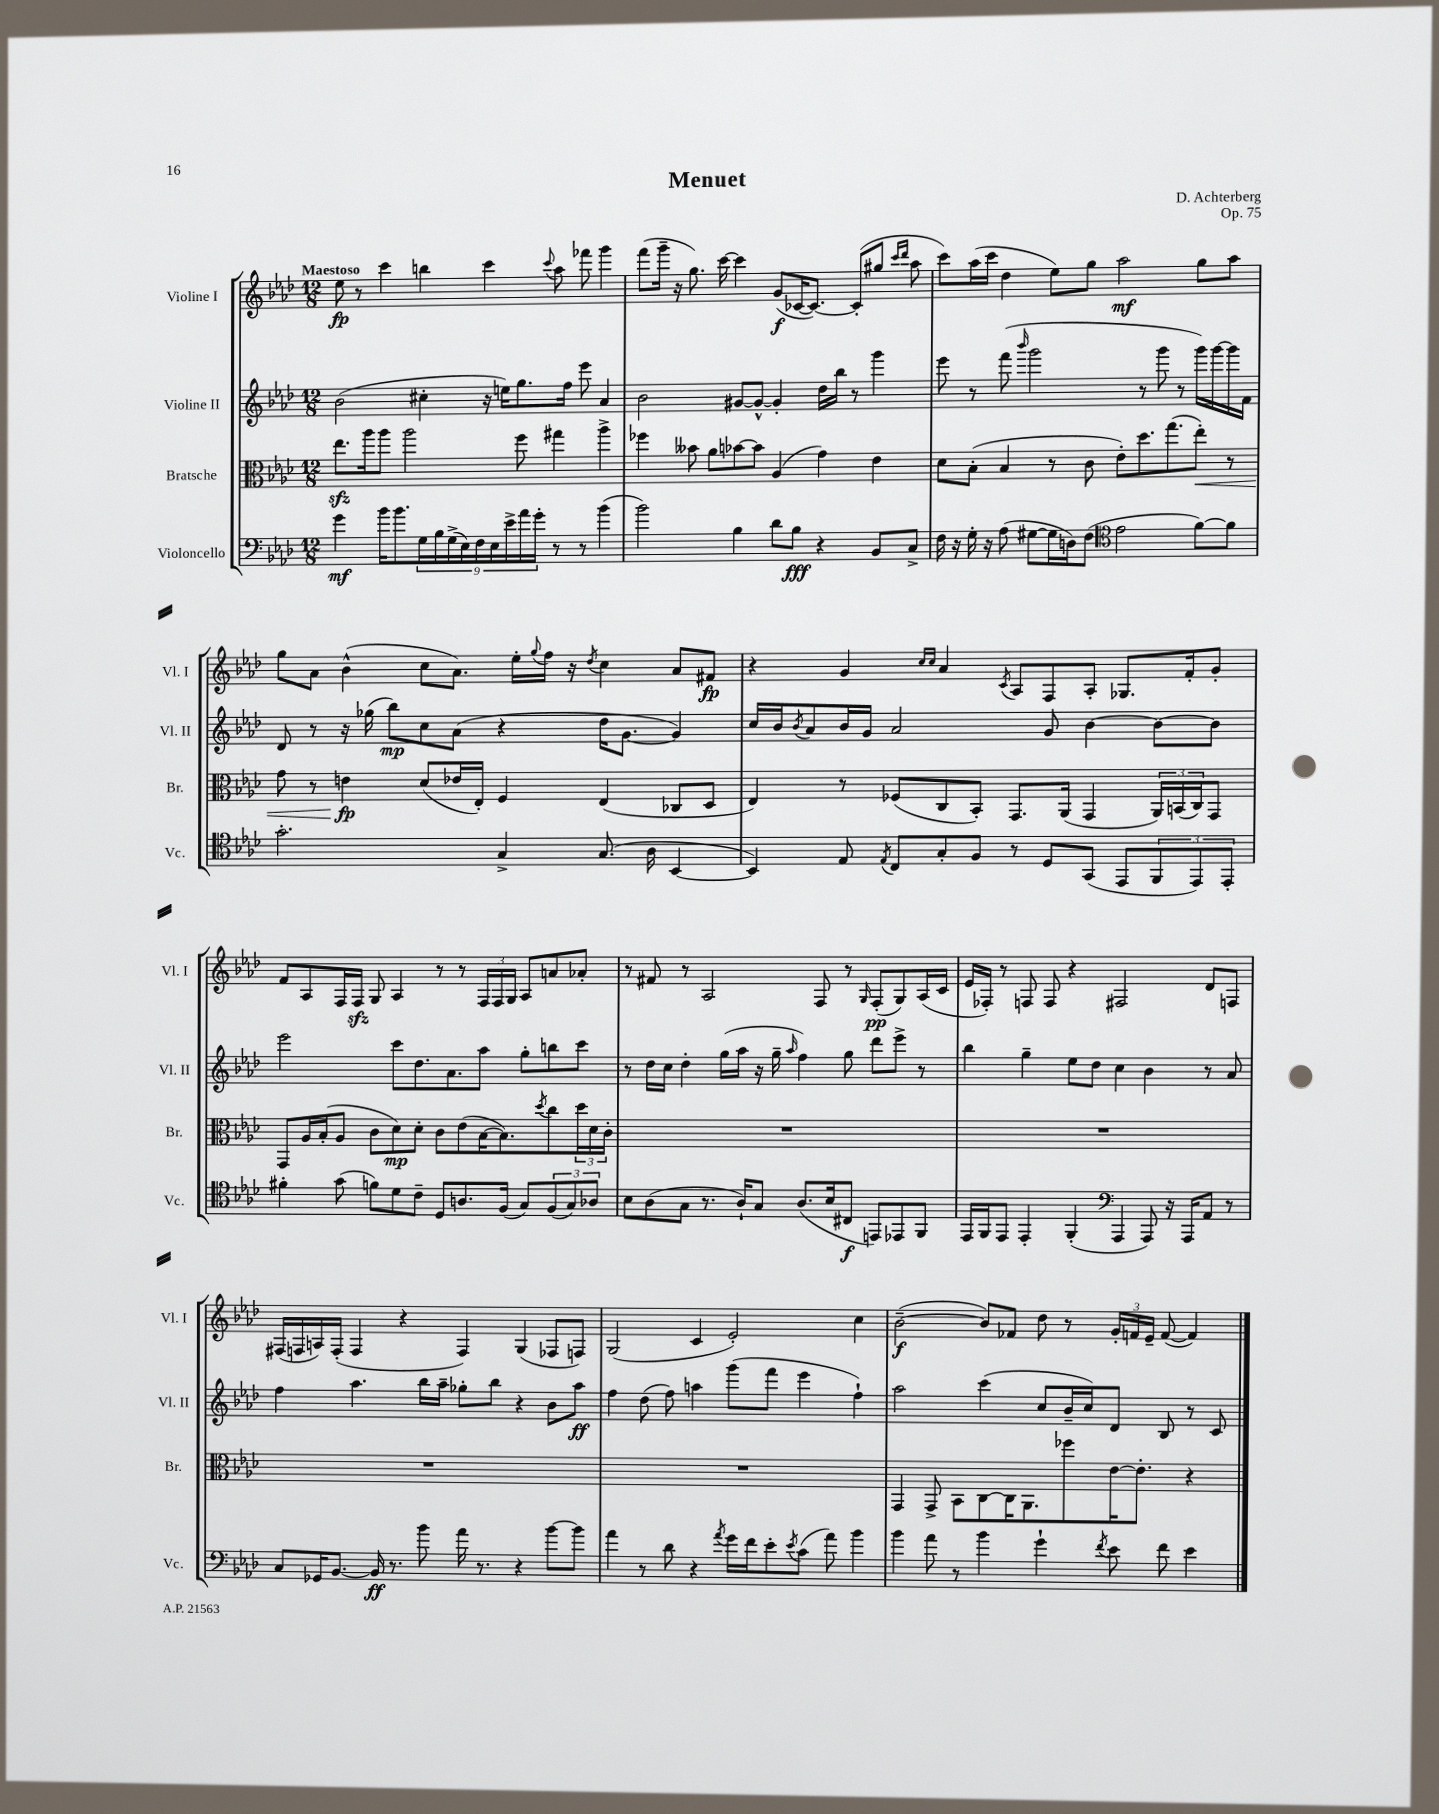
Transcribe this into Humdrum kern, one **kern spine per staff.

**kern	**kern	**kern	**kern
*staff4	*staff3	*staff2	*staff1
*clefF4	*clefC3	*clefG2	*clefG2
*k[b-e-a-d-]	*k[b-e-a-d-]	*k[b-e-a-d-]	*k[b-e-a-d-]
*M12/8	*M12/8	*M12/8	*M12/8
4g\	8.ee-\L	(2b-\	8ee-\
.	.	.	8r
.	16aa-\k	.	.
16b-\LK	8aa-\J	.	4ccc\
8.b-\	.	.	.
.	2aa-\	.	.
18G\L	.	4cc#'\	4bb\
18B-\	.	.	.
(18G^\	.	.	.
18E-\)	.	.	.
18F\	.	.	.
.	.	16r	4ccc\
18E-\	.	.	.
.	.	16ee\LK)	.
18e-^\	.	.	.
.	8ff\	8.gg\	.
18a-\	.	.	.
18g'\JJ	.	.	.
.	.	.	8qqccc/
8r	4gg#\	.	8aa-\
.	.	16ff\Jk	.
8r	.	8eee-\	8fff-\
(4b-\	4aa-^\	4a-/	4ggg\
=	=	=	=
2b-\)	4ff-\	2b-\	(8fff\L
.	.	.	16ggg~\Jk
.	.	.	16r
.	8b--\	.	8.gg\)
.	8a-\L	.	.
.	.	.	[16ccc\
4B-\	[8b-\	[8g#/L	4ccc\]
.	8b-\]J	8g#^^/_J	.
8d-\L	(4A-/	4g#'/]	(8g/L
8B-\J	.	.	[16c-/K
.	.	.	8.c-/_J)
4r	4g\)	16dd-\LL	.
.	.	16bb-\JJ	.
.	.	8r	(8c-'/]L
8BB-/L	4e-\	4ggg\	8gg#/J
.	.	.	16qqccc/LL
.	.	.	16qqddd-/JJ
8C^/J	.	.	8aa-\
=	=	=	=
16F\	8d-\L	8eee-\	8ccc\L)
16r	.	.	.
16G'\	(8B-'\J	8r	(16aa-\L
16r	.	.	16ccc\JJ
(8A-\	4B-/	(8fff\	4dd-\
.	.	16qqbbb-/	.
[8G#\L	.	2ggg\	.
16G#\]L	8r	.	8ee-\L)
16D\J)	.	.	.
(8F\J	8c\	.	8gg\J
*clefC4	*	*	*
2e-\	8e-'\L)	.	2aa-\
.	8.dd-\	8r	.
.	.	8ggg\	.
.	(8.gg\	.	.
.	.	8r	.
[8f\L)	8ee-'\J)	16ggg\LL)	8gg\L
.	.	[16ggg\	.
8f\]J	8r	16ggg\]	8aa-\J
.	.	16f\JJ	.
=	=	=	=
2.g'\	8g\	8d-/	8gg\L
.	8r	8r	8a-\J
.	4e\	16r	(4b-^^\
.	.	(16gg-\	.
.	.	8bb-\L)	.
.	(8d-/L	8cc\	8cc\L
.	16e-/L	(8a-\J	8.a-\J)
.	16E-'/JJ)	.	.
4G^/	4F/	4r	.
.	.	.	16ee-'\LL
.	.	.	8qqgg/
.	.	.	16ff\JJ
.	.	.	16r
.	.	.	8qdd-/
(8.G/	(4E-/	16dd-\LK	4cc\
.	.	[8.g\J	.
16A-\	.	.	.
[4BB-/	8C-/L	4g/])	8a-/L
.	8D-/J	.	8f#/J
=	=	=	=
4BB-/])	4E-/)	16cc/LL	4r
.	.	16b-/J	.
.	.	8qb-/	.
.	.	8a-/	.
8E-/	8r	16b-/L	4g/
.	.	16g/JJ	.
8qE-/	.	.	.
8C/L	(8F-/L	2a-/	.
.	.	.	16qqcc/LL
.	.	.	16qqcc/JJ
8G'/	8C/	.	4a-/
8F/J	8BB-'/J)	.	.
.	.	.	8qc/
8r	8.GG/L	.	8A-/L
8D-/L	.	8g/	8F/
.	(16AA-/Jk	.	.
(8GG/J	4GG/	[4b-\	8A-'/J
8EE-/L	.	.	8.G-/L
12FF/	24AA-/LL)	8b-\_L	.
.	(24BB/	.	.
.	.	.	16f'/k
12EE-/)	24C/J)	.	.
.	8GG/J	8b-\]J	8g'/J
12EE-'/J	.	.	.
=	=	=	=
4f#'\	8GG/L	2eee-\	8f/L
.	16A-/L	.	8A-/
.	(16B-'/J	.	.
(8g\	8A-/J	.	16F/L
.	.	.	16F/JJ
8f\L)	8c\L	.	8G/
8d-\	8d-\)	8ccc\L	4A-/
8c~\J	8d-'\J	8.dd-\	.
8D-/L	8c\L	.	8r
.	.	8.a-\	.
8.A/	(8e-\	.	8r
.	[16B-\K	8aa-\J	24F/LL
.	.	.	24F/
(16F/Jk	8.B-\])	.	.
.	.	.	24G/JJ
8G/L)	.	8gg'\L	8A-/L
.	8qdd-/	.	.
(12F/	8cc\	8bb\	8a/
12G/)	.	.	.
.	24dd-\L	8ccc\J	8a-'/J
12A-/J	24d-\	.	.
.	24c'\JJ	.	.
=	=	=	=
8B-\L	1.r	8r	8r
(8A-\	.	16dd-\LL	8f#/
.	.	16cc\JJ	.
8G\J	.	4dd-'\	8r
8.r	.	.	2A-/
.	.	(16gg\LL	.
16A-`/LK)	.	16aa-\JJ	.
8G/J	.	16r	.
.	.	16gg~\	.
.	.	16qqaa-/	.
(8.A-/L	.	4ff\)	.
.	.	.	8F/
16B-/k	.	.	.
8C#/J	.	8gg\	8r
.	.	.	16qqG/
8EE/L)	.	8ddd-\L	(8F'/L
8EE-/	.	8eee-^\J	8G/)
8FF/J	.	8r	(16A-/L
.	.	.	16c/JJ
=	=	=	=
16EE-/LL	1.r	4bb-\	16e-/LL
16FF/J	.	.	16F-'/JJ)
8EE-/J	.	.	8r
4EE-'/	.	4gg~\	8F/
.	.	.	8F/
(4FF'/	.	8ee-\L	4r
.	.	8dd-\J	.
*clefF4	*	*	*
4AAA-/	.	4cc\	2F#/
8AAA-/)	.	4b-\	.
16r	.	.	.
16AAA-/LK	.	.	.
8AA-/J	.	8r	8d-/L
8r	.	8a-/	8F/J
=	=	=	=
8C/L	1.r	4ff\	(16F#/LL
.	.	.	16F/
16GG-/K	.	.	16A/)
[8.BB-/J	.	.	(16F'/JJ
.	.	4.aa-\	4F/
16BB-/]	.	.	.
8.r	.	.	.
.	.	.	4r
8b-\	.	16bb-\LL	.
.	.	16aa-~\JJ	.
16a-\	.	8gg-'\L	4F/)
8.r	.	.	.
.	.	8bb-\J	.
4r	.	4r	(4G/
[8b-\L	.	8b-\L	8F-/L
8b-\]J	.	8aa-\J	8F/J)
=	=	=	=
4a-\	1.r	4ff\	(2G/
8r	.	(8dd-\	.
8d-\	.	8ff\)	.
4r	.	4aa\	4c/
8qa-/	.	.	.
16g\LL	.	(8ggg\L	2e-'/)
16f\J	.	.	.
8e-'\	.	8fff\J	.
8qe-/	.	.	.
(8c\J	.	4eee-\	.
8a-\)	.	.	.
4b-\	.	4ff`\)	4cc\
=	=	=	=
4b-\	4GG/	2aa-\	([2b-~\
8a-\	8GG^/	.	.
8r	8BB-\L	.	.
4b-\	[8C\	(4ccc\	8b-/]L)
.	16C\]K	.	8f-/J
.	8.AA-\	.	.
4g`\	.	8cc/L	8dd-\
.	8ff-\	16b-~/L	8r
.	.	16cc/J)	.
8qf/	.	.	.
8e-\	[16e-\K	8d-/J	24g'/LL
.	.	.	24f/
.	8.e-'\]J	.	.
.	.	.	24e-~/JJ
8f\	.	8B-/	([8f/
4e-\	4r	8r	4f/])
.	.	8c/	.
==	==	==	==
*-	*-	*-	*-
